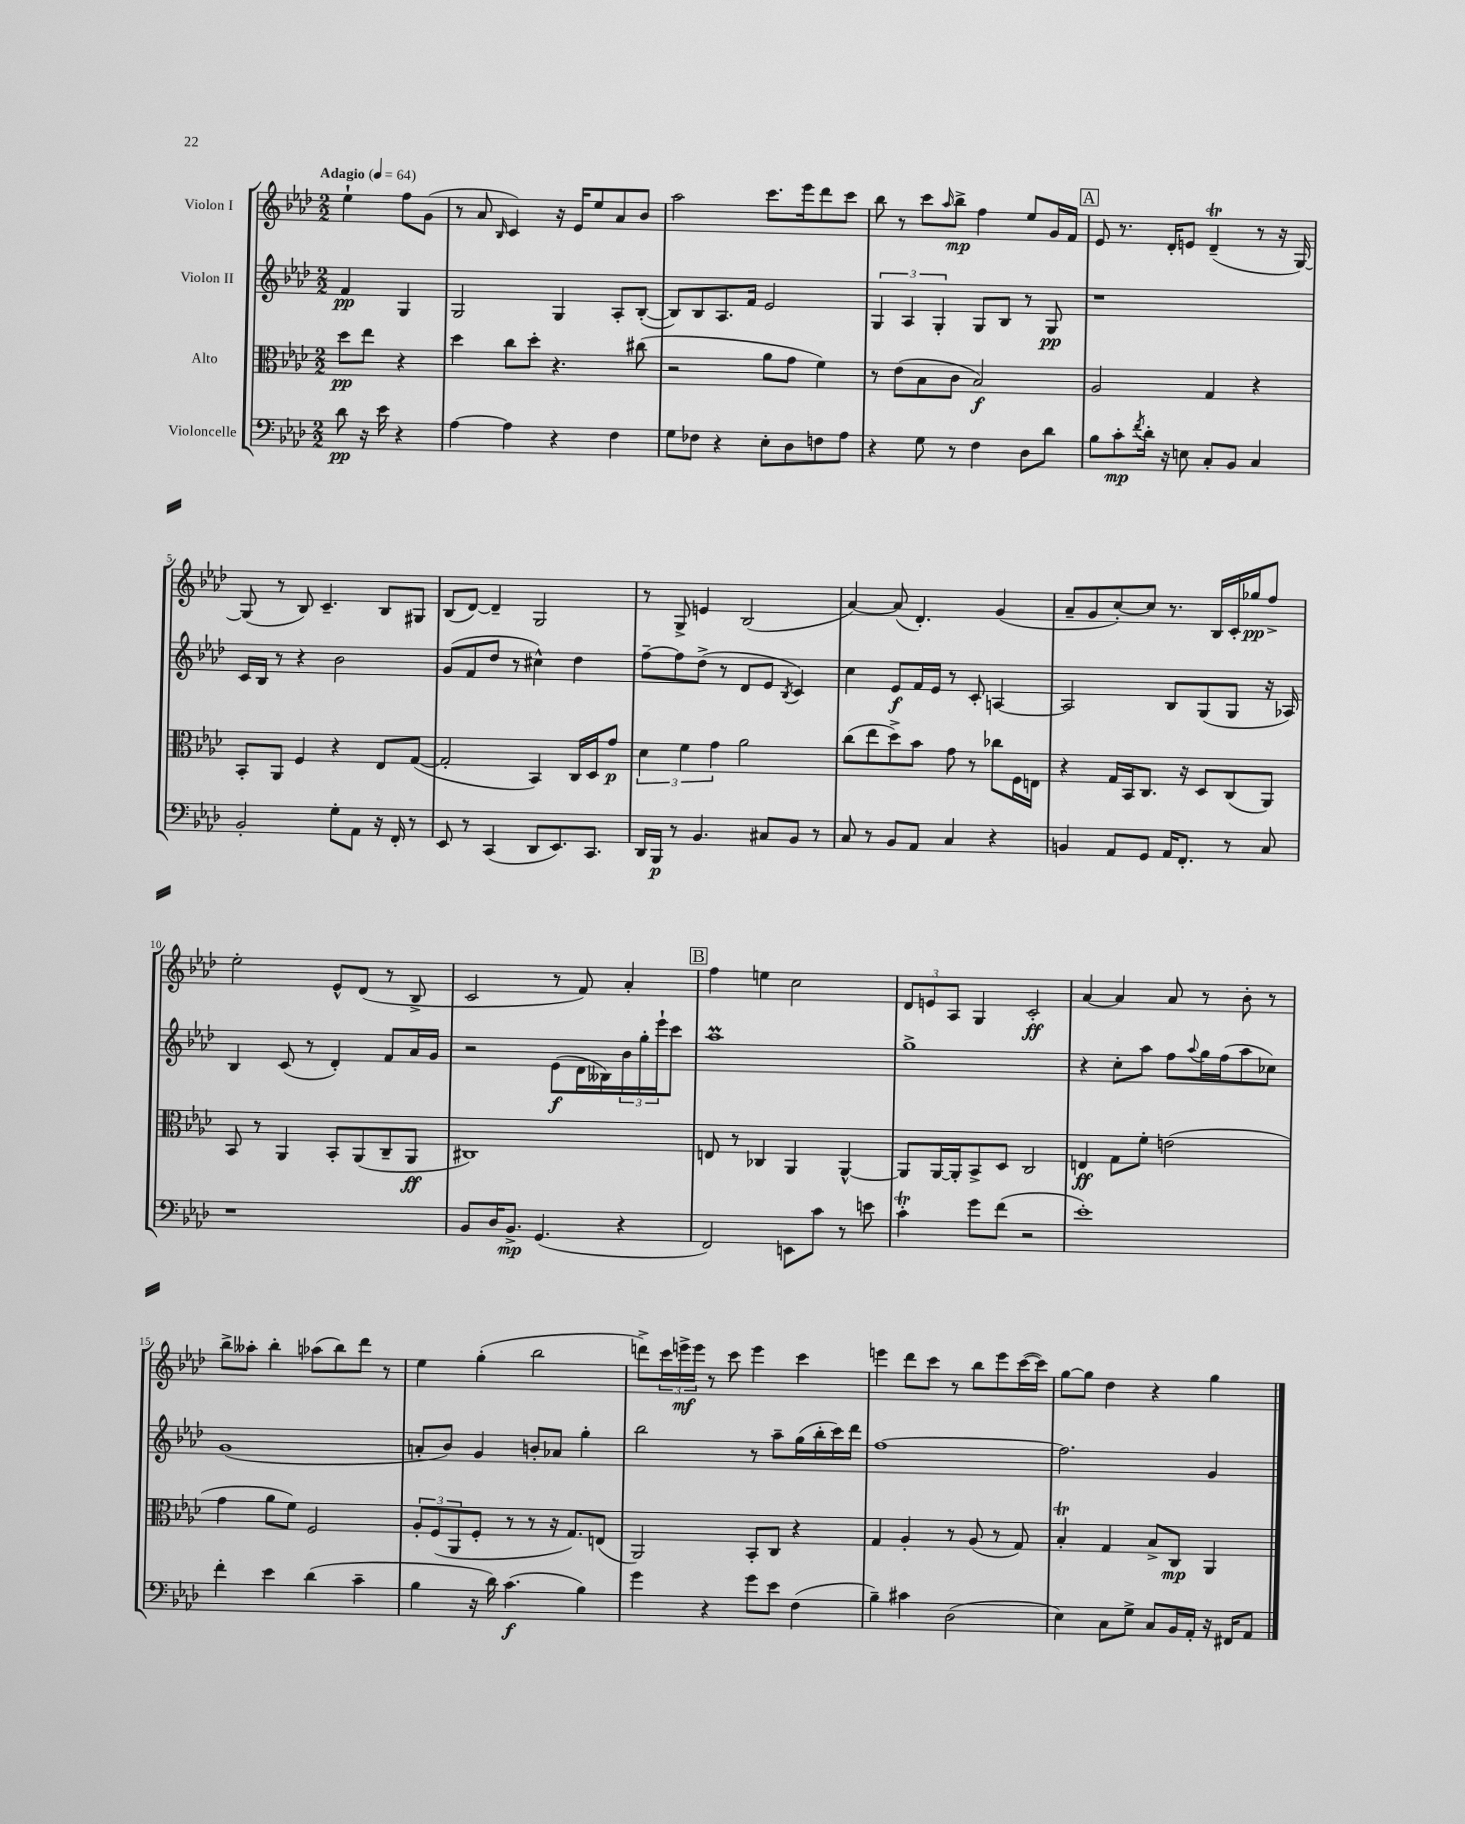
<<
\new StaffGroup <<
\new Staff = "s0" \with { instrumentName = "Violon I" } {
    \clef treble \key aes \major \numericTimeSignature \time 2/2 \partial 2 \tempo "Adagio" 4 = 64
    ees''4-! f''8 g'8( |
    r8 aes'8 \grace { bes16 } c'4) r16 ees'16 ees''8 aes'8 bes'8 |
    aes''2 c'''8. ees'''16 des'''8 c'''8 |
    bes''8 r8 c'''8 \grace { aes''16 } bes''8->\mp f''4 ees''8 g'16 f'16 |
    \mark \markup { \box "A" } ees'8 r8. des'16-. e'8 des'4--\trill( r8 r16 g16~) |
    g8( r8 bes8) c'4.-- bes8 gis8 |
    bes8( des'8~) des'4-- g2 |
    r8 g8-> e'4 bes2( |
    aes'4~) aes'8( des'4.-.) g'4( |
    aes'8-- g'8 c''8~-.) c''8 r8. bes16 c'16-. ges''16\pp f''8-> |
    ees''2-. ees'8-^ des'8( r8 bes8-> |
    c'2 r8 f'8) aes'4-. |
    \mark \markup { \box "B" } f''4 e''4 c''2 |
    \tuplet 3/2 { des'8 e'8 aes8 } g4 c'2-.\ff |
    aes'4~ aes'4 aes'8 r8 bes'8-. r8 |
    bes''8-> aeses''8-. bes''4-. aes''8( bes''8) des'''8 r8 |
    ees''4 g''4-.( bes''2 |
    d'''8->) \tuplet 3/2 { c'''16 e'''16->\mf e'''16 } r8 c'''8 e'''4 c'''4 |
    e'''4 des'''8 c'''8 r8 bes''8 e'''8 c'''16~( c'''16) |
    g''8~ g''8 des''4 r4 g''4 \bar "|." |
}
\new Staff = "s1" \with { instrumentName = "Violon II" } {
    \clef treble \key aes \major \numericTimeSignature \time 2/2 \partial 2
    f'4\pp g4 |
    g2 g4 aes8-. bes8~-.( |
    bes8) bes8 aes8. f'16 ees'2 |
    \tuplet 3/2 { g4 aes4 g4-. } g8 bes8 r8 g8\pp |
    \mark \markup { \box "A" } r1 |
    c'16 bes16 r8 r4 bes'2 |
    g'8( f'8 des''8 r8 cis''4-^) des''4 |
    f''8~-- f''8 des''8->( r8 des'8 ees'8 \acciaccatura { bes8 } c'4) |
    c''4 ees'8\f f'16 ees'16 r8 c'8-. a4~ |
    a2 bes8 g8( g8 r16 aes16) |
    bes4 c'8( r8 des'4-.) f'8 aes'16 g'16 |
    r2 ees'8\f( des'16 beses16) \tuplet 3/2 { bes'16 g''16-. ees'''16-! } c'''8 |
    \mark \markup { \box "B" } aes''1\prall |
    g''1-> |
    r4 c''8-. aes''8 f''8 \appoggiatura { aes''8 } g''16 f''16( aes''8 ces''8) |
    g'1( |
    a'8-. bes'8) g'4 b'8-. aes'8 g''4-. |
    bes''2 r8 aes''8-- g''16( bes''16-. c'''16) des'''16 |
    f''1~ |
    f''2. g'4 \bar "|." |
}
\new Staff = "s2" \with { instrumentName = "Alto" } {
    \clef alto \key aes \major \numericTimeSignature \time 2/2 \partial 2
    des''8\pp ees''8 r4 |
    des''4 c''8 des''8-. r4. cis''8( |
    r2 aes'8 g'8 f'4) |
    r8 ees'8( bes8 c'8 bes2\f) |
    \mark \markup { \box "A" } aes2 g4 r4 |
    bes,8-. aes,8 f4 r4 ees8 g8~( |
    g2-. bes,4) c16 des16 g'8\p |
    \tuplet 3/2 { des'4 f'4 g'4 } aes'2 |
    c''8( ees''8 des''8->) bes'8 g'8 r8 ces''8 f16 e16 |
    r4 g16 bes,16 c8. r16 des8 c8( aes,8) |
    bes,8 r8 aes,4 bes,8-. aes,8( c8-- aes,8\ff |
    cis1) |
    \mark \markup { \box "B" } e8 r8 ces4 aes,4 aes,4~-^ |
    aes,8 aes,16~ aes,16-. bes,8-> des8 c2 |
    e4\ff g8 f'8-. e'2( |
    g'4 aes'8 f'8) f2 |
    \tuplet 3/2 { aes8-. f8( aes,8 } f8-. r8 r8 r16 g8.) e8( |
    aes,2) bes,8-. c8 r4 |
    g4 aes4-. r8 aes8( r8 g8) |
    bes4-.\trill g4 bes8-> c8\mp aes,4 \bar "|." |
}
\new Staff = "s3" \with { instrumentName = "Violoncelle" } {
    \clef bass \key aes \major \numericTimeSignature \time 2/2 \partial 2
    des'8\pp r16 ees'16 r4 |
    aes4~ aes4 r4 f4 |
    g8 fes8 r4 ees8-. des8 f8 aes8 |
    r4 g8 r8 f4 des8 des'8 |
    \mark \markup { \box "A" } bes8 c'8-.\mp \acciaccatura { f'8 } des'16-. r16 e8 c8-. bes,8 c4 |
    bes,2-. g8-. aes,8 r16 f,16-. r8 |
    ees,8 r8 c,4( des,8 ees,8.) c,8. |
    des,16 bes,,16\p r8 bes,4. cis8 bes,8 r8 |
    c8 r8 bes,8 aes,8 c4 r4 |
    b,4 aes,8 g,8 aes,16 f,8.-. r8 c8 |
    r1 |
    bes,8 des16 bes,8.->\mp g,4.( r4 |
    \mark \markup { \box "B" } f,2) e,8 c'8 r8 e'8 |
    c'4-.\trill g'8 f'8( r2 |
    ees'1-.) |
    f'4-. ees'4 des'4( c'4-- |
    bes4 r16 des'16) c'4.\f( bes4) |
    g'4 r4 g'8 ees'8 f4( |
    bes4--) cis'4 des2( |
    ees4) c8 g8-> c8 bes,16 aes,16-. r16 fis,16 aes,8 \bar "|." |
}
>>
>>
